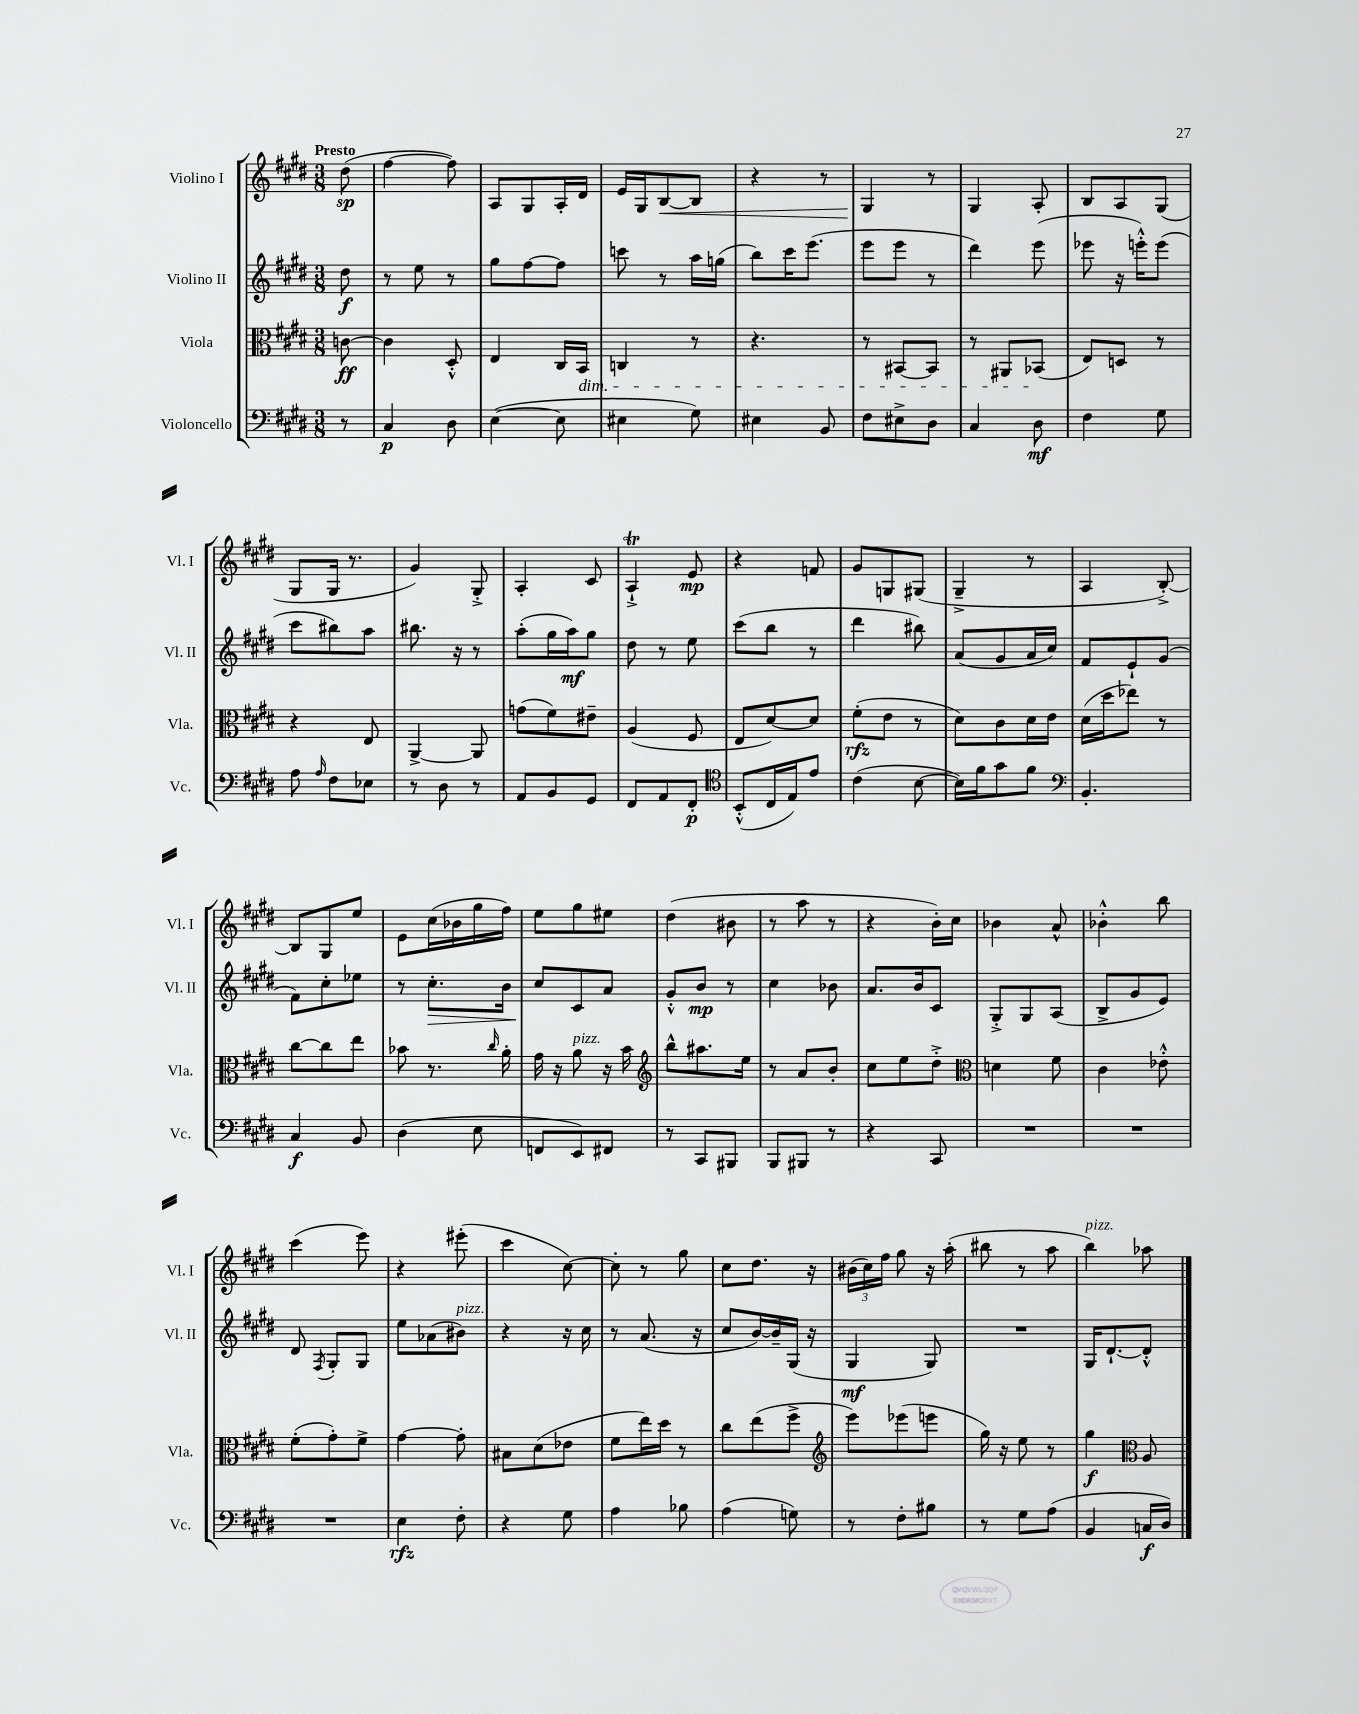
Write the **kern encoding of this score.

**kern	**dynam	**kern	**dynam	**kern	**dynam	**kern	**dynam
*part4	*part4	*part3	*part3	*part2	*part2	*part1	*part1
*staff4	*staff4	*staff3	*staff3	*staff2	*staff2	*staff1	*staff1
*I"Violoncello	*	*I"Viola	*	*I"Violino II	*	*I"Violino I	*
*I'Vc.	*	*I'Vla.	*	*I'Vl. II	*	*I'Vl. I	*
*clefF4	*	*clefC3	*	*clefG2	*	*clefG2	*
*k[f#c#g#d#]	*	*k[f#c#g#d#]	*	*k[f#c#g#d#]	*	*k[f#c#g#d#]	*
*M3/8	*	*M3/8	*	*M3/8	*	*M3/8	*
=	=	=	=	=	=	=	=
!	!	!	!	!	!	!LO:TX:a:B:t=Presto	!
8r	.	[8cn\	ff	8dd#\	f	(8dd#\	sp
=1	=1	=1	=1	=1	=1	=1	=1
4C#/	p	4c\]	.	8r	.	[4ff#\	.
.	.	.	.	8ee\	.	.	.
8D#\	.	8D#'^^/	.	8r	.	8ff#\])	.
=2	=2	=2	=2	=2	=2	=2	=2
([4E\	.	4E/	.	8gg#\L	.	8A/L	.
.	.	.	.	[8ff#\	.	8G#/	.
8E\]	.	16C#/LL	.	8ff#\J]	.	16A'/L	.
!	!	!LO:TX:b:i:t=dim.	!	!	!	!	!
.	.	16BB/JJ	.	.	.	16d#/JJ	.
=3	=3	=3	=3	=3	=3	=3	=3
4E#X\	.	4Cn/	.	8cccn\	.	16e/LL	.
.	.	.	.	.	.	16G#/J	.
!	!	!	!	!	!	!	!LO:HP:b
.	.	.	.	8r	.	[8B/	<
8G#\)	.	8r	.	16aa\LL	.	8B/J]	.
.	.	.	.	(16ggn\JJ	.	.	.
=4	=4	=4	=4	=4	=4	=4	=4
4E#X\	.	4.r	.	8bb\L)	.	4r	.
.	.	.	.	16ccc#\K	.	.	.
.	.	.	.	(8.eee\J	.	.	.
8BB/	.	.	.	.	.	8r	.
=5	=5	=5	=5	=5	=5	=5	=5
8F#\L	.	8r	.	8eee\L	.	4G#/	.
8E#X^\	.	[8BB#X/L	.	8eee\J	.	.	.
8D#\J	.	8BB#/J]	.	8r	.	8r	[
=6	=6	=6	=6	=6	=6	=6	=6
4C#/	.	8r	.	4ddd#\)	.	4G#/	.
.	.	8AA#X/L	.	.	.	.	.
8D#\	mf	(8BB-X/J	.	(8eee\	.	8A'/	.
=7	=7	=7	=7	=7	=7	=7	=7
4F#\	.	8E/L)	.	8eee-X\	.	8B/L	.
.	.	8Dn/J	.	16r	.	8A/	.
.	.	.	.	16eeen'^^\KL)	.	.	.
8G#\	.	8r	.	(8eee\J	.	(8G#/J	.
!!LO:LB:g=z
=8	=8	=8	=8	=8	=8	=8	=8
8A\	.	4r	.	8ccc#\L	.	8G#/L	.
16qqA/	.	.	.	.	.	.	.
8F#\L	.	.	.	8bb#X\)	.	16G#/Jk	.
.	.	.	.	.	.	8.r	.
8E-X\J	.	8E/	.	8aa\J	.	.	.
=9	=9	=9	=9	=9	=9	=9	=9
8r	.	[4AA^/	.	8.bb#X\	.	4g#/)	.
8D#\	.	.	.	.	.	.	.
.	.	.	.	16r	.	.	.
8r	.	8AA/]	.	8r	.	8G#'^/	.
=10	=10	=10	=10	=10	=10	=10	=10
8AA/L	.	(8gn\L	.	(8aa'\L	.	4A'/	.
8BB/	.	8f#\)	.	16gg#\L	.	.	.
.	.	.	.	16aa\J)	mf	.	.
8GG#/J	.	8e#X~\J	.	8gg#\J	.	8c#/	.
=11	=11	=11	=11	=11	=11	=11	=11
8FF#/L	.	(4A/	.	8dd#\	.	4AT`^/	.
8AA/	.	.	.	8r	.	.	.
8FF#'/J	p	8F#/	.	8ee\	.	8e/	mp
=12	=12	=12	=12	=12	=12	=12	=12
*clefC4	*	*	*	*	*	*	*
(8BB'^^/L	.	8E/L	.	(8ccc#\L	.	4r	.
16C#/L	.	[8d#/)	.	8bb\J	.	.	.
16E/J)	.	.	.	.	.	.	.
8e/J	.	8d#/J]	.	8r	.	8fn/	.
=13	=13	=13	=13	=13	=13	=13	=13
(4c#\	.	(8f#'\L	rfz	4ddd#\	.	8g#/L	.
.	.	8e\J	.	.	.	8Gn/	.
[8B\	.	8r	.	8bb#X\)	.	(8G#X/J	.
=14	=14	=14	=14	=14	=14	=14	=14
16B\LL])	.	8d#\L)	.	(8a/L	.	4G#~^/	.
16f#\J	.	.	.	.	.	.	.
8g#\	.	8c#\	.	8g#/	.	.	.
8f#\J	.	16d#\L	.	16a/L	.	8r	.
.	.	16e\JJ	.	16cc#/JJ)	.	.	.
=15	=15	=15	=15	=15	=15	=15	=15
*clefF4	*	*	*	*	*	*	*
4.BB'/	.	(16d#\LL	.	8f#/L	.	4A/	.
.	.	16dd#\J	.	.	.	.	.
.	.	8ee-X\J)	.	8e`/	.	.	.
.	.	8r	.	(8g#/J	.	[8B'^/)	.
!!LO:LB:g=z
=16	=16	=16	=16	=16	=16	=16	=16
4C#/	f	[8cc#\L	.	8f#\L)	.	8B/L]	.
.	.	8cc#\]	.	8cc#'\	.	8G#/	.
8BB/	.	8ee\J	.	8ee-X\J	.	8ee/J	.
=17	=17	=17	=17	=17	=17	=17	=17
(4D#\	.	8b-X\	.	8r	.	8e\L	.
!	!	!	!	!	!LO:HP:b	!	!
.	.	8.r	.	8.cc#'\L	>	(16cc#\L	.
.	.	.	.	.	.	16b-X\	.
8E\	.	.	.	.	.	16gg#\	.
.	.	16qqcc#/	.	.	.	.	.
.	.	16a'\	.	16b\Jk	.	16ff#\JJ)	.
=18	=18	=18	=18	=18	=18	=18	=18
8FFn/L	.	16g#\	.	8cc#/L	.	8ee\L	.
.	.	16r	.	.	.	.	.
!	!	!LO:TX:a:i:t=pizz.	!	!	!	!	!
8EE/)	.	8a\	.	8c#/	]	8gg#\	.
8FF#X/J	.	16r	.	8a/J	.	8ee#X\J	.
.	.	16b\	.	.	.	.	.
=19	=19	=19	=19	=19	=19	=19	=19
*	*	*clefG2	*	*	*	*	*
8r	.	8bb^^\L	.	8g#'^^/L	.	(4dd#\	.
8CC#/L	.	8.aa#X\	.	8b/J	mp	.	.
8BBB#X/J	.	.	.	8r	.	8b#X\	.
.	.	16ee\Jk	.	.	.	.	.
=20	=20	=20	=20	=20	=20	=20	=20
8BBB/L	.	8r	.	4cc#\	.	8r	.
8BBB#X/J	.	8a/L	.	.	.	8aa\	.
8r	.	8b'/J	.	8b-X\	.	8r	.
=21	=21	=21	=21	=21	=21	=21	=21
4r	.	8cc#\L	.	8.a/L	.	4r	.
.	.	8ee\	.	.	.	.	.
.	.	.	.	16b/k	.	.	.
8CC#/	.	8dd#'^\J	.	8c#/J	.	16b'\LL)	.
.	.	.	.	.	.	16cc#\JJ	.
=22	=22	=22	=22	=22	=22	=22	=22
*	*	*clefC3	*	*	*	*	*
4.r	.	4dn\	.	8G#'^/L	.	4b-X\	.
.	.	.	.	8G#/	.	.	.
.	.	8f#\	.	(8A/J	.	8a^^/	.
=23	=23	=23	=23	=23	=23	=23	=23
4.r	.	4c#\	.	8B^/L	.	4b-X'^^\	.
.	.	.	.	8g#/	.	.	.
.	.	8e-X'^^\	.	8e/J)	.	8bb\	.
!!LO:LB:g=z
=24	=24	=24	=24	=24	=24	=24	=24
4.r	.	(8f#'\L	.	8d#/	.	(4ccc#\	.
.	.	.	.	8qF#/	.	.	.
.	.	8g#'\)	.	8G#'/L	.	.	.
.	.	8f#^\J	.	8G#/J	.	8eee\)	.
=25	=25	=25	=25	=25	=25	=25	=25
4E\	rfz	[4g#\	.	8ee\L	.	4r	.
.	.	.	.	(8a-X\	.	.	.
!	!	!	!	!LO:TX:a:i:t=pizz.	!	!	!
8F#'\	.	8g#'\]	.	8b#X\J)	.	(8eee#X'\	.
=26	=26	=26	=26	=26	=26	=26	=26
4r	.	8B#X\L	.	4r	.	4ccc#\	.
.	.	(8d#\	.	.	.	.	.
8G#\	.	8e-X\J	.	16r	.	[8cc#\)	.
.	.	.	.	16cc#\	.	.	.
=27	=27	=27	=27	=27	=27	=27	=27
4A\	.	8f#\L	.	8r	.	8cc#'\]	.
.	.	16ee\L)	.	(8.a/	.	8r	.
.	.	16dd#\JJ	.	.	.	.	.
8B-X\	.	8r	.	.	.	8gg#\	.
.	.	.	.	16r	.	.	.
=28	=28	=28	=28	=28	=28	=28	=28
(4A\	.	8cc#\L	.	8cc#/L	.	8cc#\L	.
.	.	(8ee\	.	[16b/L)	.	8.dd#\J	.
.	.	.	.	16b~/]	.	.	.
8Gn\)	.	8ff#^\J	.	(16G#/JJ	.	.	.
.	.	.	.	16r	.	16r	.
=29	=29	=29	=29	=29	=29	=29	=29
*	*	*clefG2	*	*	*	*	*
8r	.	8eee\L)	.	4G#/	mf	(24b#X\LL	.
.	.	.	.	.	.	24cc#\)	.
.	.	.	.	.	.	24ff#\JJ	.
8F#'\L	.	(8eee-X\	.	.	.	8gg#\	.
8B#X\J	.	8eeen\J	.	8G#/)	.	16r	.
.	.	.	.	.	.	(16aa'\	.
=30	=30	=30	=30	=30	=30	=30	=30
8r	.	16gg#\)	.	4.r	.	8bb#X\	.
.	.	16r	.	.	.	.	.
8G#\L	.	8ee\	.	.	.	8r	.
(8A\J	.	8r	.	.	.	8aa\	.
=31	=31	=31	=31	=31	=31	=31	=31
!	!	!	!	!	!	!LO:TX:a:i:t=pizz.	!
4BB/	.	4gg#\	f	16G#/KL	.	4bb\)	.
.	.	.	.	[8.d#`/	.	.	.
*	*	*clefC3	*	*	*	*	*
16Cn/LL	f	8A/	.	8d#'^^/J]	.	8aa-X\	.
16D#/JJ)	.	.	.	.	.	.	.
==	==	==	==	==	==	==	==
*-	*-	*-	*-	*-	*-	*-	*-
